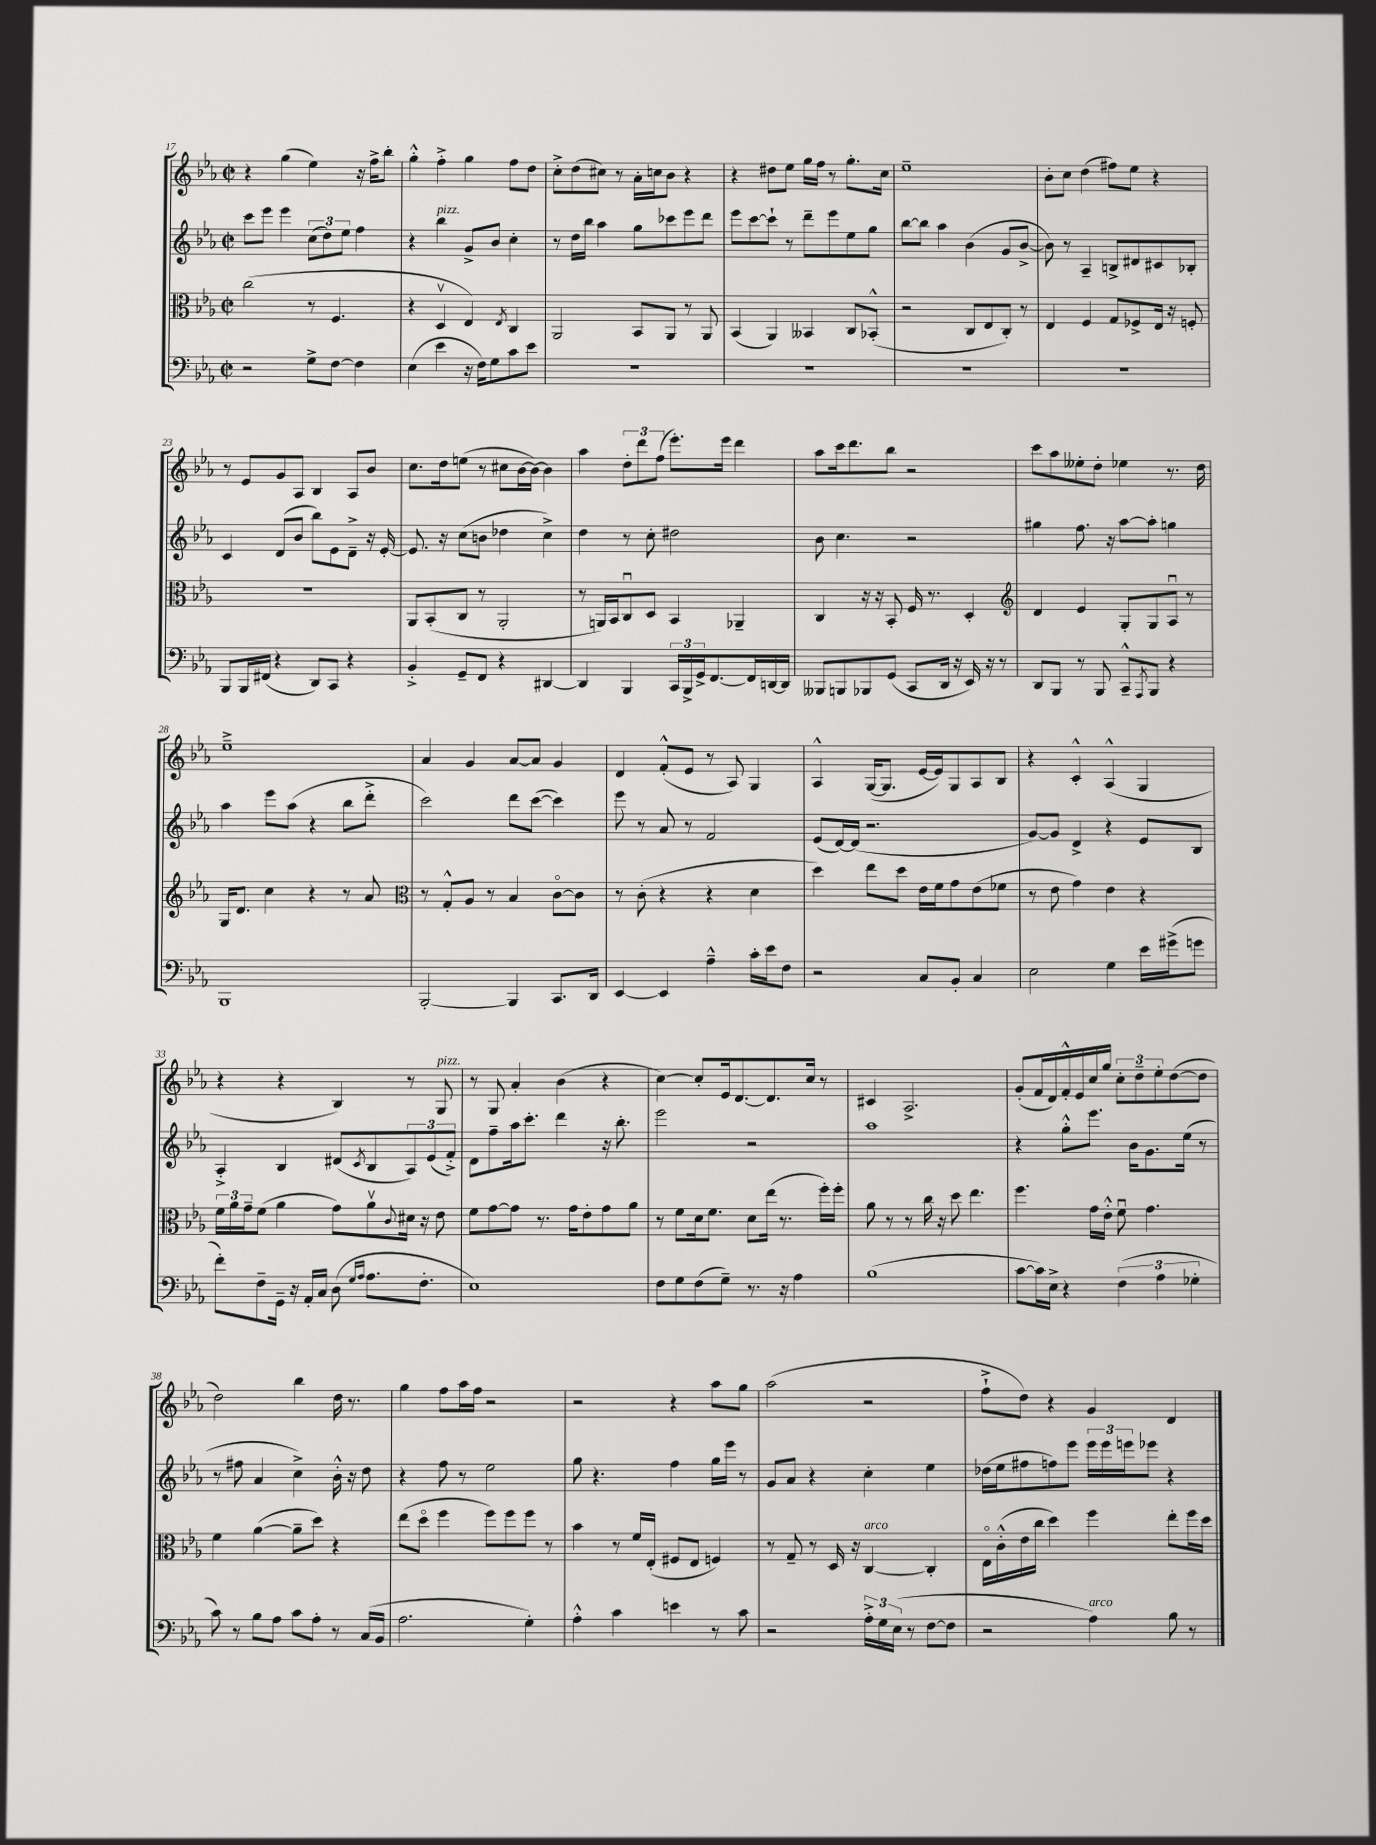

**kern	**kern	**kern	**kern
*part4	*part3	*part2	*part1
*staff4	*staff3	*staff2	*staff1
*clefF4	*clefC3	*clefG2	*clefG2
*k[b-e-a-]	*k[b-e-a-]	*k[b-e-a-]	*k[b-e-a-]
*M2/2	*M2/2	*M2/2	*M2/2
*met(c|)	*met(c|)	*met(c|)	*met(c|)
=17	=17	=17	=17
2r	(2cc\	8ccc\L	4r
.	.	8eee-\J	.
.	.	4eee-\	(4gg\
8G^\L	8r	(12cc\L	4ee-\)
.	.	12dd\)	.
[8F\J	4.F/	.	.
.	.	12ee-\J	.
4F\]	.	4ff\	16r
.	.	.	16ff^\KL
.	.	.	8bb-'\J
=18	=18	=18	=18
(4E-\	4r	4r	4gg'^^\
!	!	!LO:TX:a:i:t=pizz.	!
4e-\	4Dv/	4bb-\	4ff'^\
16r	4E-/)	8g^/L	4gg\
16F\KL)	.	.	.
8G\	.	8b-/J	.
.	8qE-/	.	.
8c\	4C/	4cc'\	8ff\L
8e-\J	.	.	8dd\J
=19	=19	=19	=19
1r	2AA-/	8r	8cc'^\L
.	.	16dd\LL	(8dd\
.	.	16bb-\JJ	.
.	.	4aa-\	8cc#X\J)
.	.	.	8r
.	8BB-/L	8gg\L	16a-'\LL
.	.	.	16ccn\J
.	8AA-/J	8ccc-X\	8b-\J
.	8r	8eee-\	4r
.	8AA-/	8ddd\J	.
=20	=20	=20	=20
1r	(4BB-/	8eee-\L	4r
.	.	[8ccc\	.
.	4AA-/)	8ccc`\J]	8dd#X\L
.	.	8r	8ee-\J
.	4BB--X/	8ddd~\L	16gg\LL
.	.	.	16ff\JJ
.	.	8eee-\	8r
.	8C/L	8ee-\	8.gg'\L
.	(8BB-X'^^/J	8gg\J	.
.	.	.	16cc\Jk
=21	=21	=21	=21
1r	2r	[8bb-\L	1ee-~
.	.	8bb-\J]	.
.	.	4aa-\	.
.	8C/L	(4b-\	.
.	8E-/	.	.
.	8C'/J)	8g/L	.
.	8r	[8b-^/J	.
=22	=22	=22	=22
1r	4E-/	8b-\])	8b-'\L
.	.	8r	8cc\J
.	4F/	4A-~/	(4dd\
.	8G/L	8Bn^/L	8ff#X\L)
.	8F-X^/	8d#X/	8ee-\J
.	16E-/Jk	8c#X/	4r
.	16r	.	.
.	8Fn'/	8B-X'/J	.
!!LO:LB:g=z
=23	=23	=23	=23
8BBB-/L	1r	4c/	8r
16BBB-/L	.	.	8e-/L
(16FF#X/JJ	.	.	.
4r	.	(8d/L	8g/
.	.	8b-/J	8A-/J
8DD/L)	.	8bb-\L)	4B-/
8CC/J	.	8e-\	.
4r	.	8d~^\J	8A-/L
.	.	16r	8b-/J
.	.	[16e-'/	.
=24	=24	=24	=24
4BB-'^/	8AA-/L	8.e-/]	8.cc\L
.	(8BB-'/	.	.
.	.	16r	16dd\k
8GG~/L	8C/J	(8cc\L	(8een\J
8FF/J	8r	8bn\J	8r
4r	2AA-'/	4dd-X\	8cc#X\L
.	.	.	[16b-\L
.	.	.	16b-\JJ_)
[4DD#X/	.	4cc^\)	4b-\]
=25	=25	=25	=25
4DD#/]	8r	4dd\	4aa-\
.	16AAn/LL)	.	.
.	16BB-/J	.	.
4BBB-/	8Cu/	8r	12dd'\L
.	.	.	12ddd\
.	8D/J	8cc'\	.
.	.	.	(12ff\J
24CC/LL	4BB-/	2dd#X\	8.eee-'\L)
24BBB-^/	.	.	.
24GG^/J	.	.	.
[8.FF/	.	.	.
.	.	.	16eee-\Jk
.	4AA-X~/	.	4ddd\
16FF/L]	.	.	.
[16DDn/	.	.	.
16DD/JJ]	.	.	.
=26	=26	=26	=26
8BBB--X/L	4C/	8b-\	8aa-\L
8BBBn/	.	4.cc\	16ccc\k
.	.	.	8.ddd\
8BBB-X/	16r	.	.
.	16r	.	.
(8GG/J	8BB-'/	.	8bb-\J
8CC/L	16F/	2r	2r
.	8.r	.	.
16DD/Jk	.	.	.
16r	.	.	.
16EE-/)	4D'/	.	.
16r	.	.	.
8r	.	.	.
=27	=27	=27	=27
*	*clefG2	*	*
8DD/L	4d/	4gg#X\	8ccc\L
8BBB-/J	.	.	8aa-\
8r	4e-/	8.ff\	8ee--X'\
8BBB-/	.	.	8dd'\J
.	.	16r	.
8CC~^^/L	8G'/L	[8aa-\L	4ee-X\
8qAAA-/	.	.	.
8BBB-/J	8G/	8aa-'\J]	.
4r	8A-u/J	4ggn\	8.r
.	8r	.	.
.	.	.	16dd\
!!LO:LB:g=z
=28	=28	=28	=28
1BBB-	16G/KL	4aa-\	1ee-~^
.	8.d/J	.	.
.	4cc\	8eee-\L	.
.	.	(8aa-\J	.
.	4r	4r	.
.	8r	8bb-\L	.
.	8a-/	8ddd'^\J	.
=29	=29	=29	=29
*	*clefC3	*	*
[2BBB-'/	8r	2ccc\)	4a-/
.	8G'^^/L	.	.
.	8A-/J	.	4g/
.	8r	.	.
4BBB-/]	4B-/	8ddd\L	[8a-/L
.	.	([8ccc\J	8a-/J]
8.CC/L	[8c\L	4ccc\])	4g/
.	8c\J]	.	.
16DD/Jk	.	.	.
=30	=30	=30	=30
[4EE-/	8r	8eee-\	4d/
.	(8c'\	8r	.
4EE-/]	4r	8a-/	(8f'^^/L
.	.	8r	8e-/J
4A-~^^\	4r	2f/	8r
.	.	.	8A-/)
16c'\LL	4d\	.	4G/
16e-\J	.	.	.
8F\J	.	.	.
=31	=31	=31	=31
2r	4dd\)	(8e-/L	4A-^^/
.	.	[16d/L)	.
.	.	(16d/JJ]	.
.	8ee-\L	2.r	([16G/KL
.	.	.	8.G/J]
.	8dd\J	.	.
8C/L	16e-\LL	.	[16e-/LL
.	16f\J	.	16e-/J])
8BB-'/J	8g\	.	8G/
4C/	(8e-\	.	8A-/
.	8f-X\J	.	8B-/J
=32	=32	=32	=32
2E-\	8r	[8g/L)	4r
.	8e-\	8g/J]	.
.	4g\)	4d^/	4c'^^/
4G\	4e-\	4r	(4A-^^/
16e-\LL	4r	8e-/L	4G/
(16g#X^\J	.	.	.
8gn\J	.	8B-/J	.
!!LO:LB:g=z
=33	=33	=33	=33
8f'\L)	24f\LL	4A-'^/	4r
.	24a-\	.	.
.	24g~\J	.	.
8F~\	(8f\J	.	.
16GG~\Jk	4a-\	4B-/	4r
16r	.	.	.
16AA-'/LL	.	.	.
16C/JJ	.	.	.
(8D\	8g\L)	(8d#X/L	4B-/)
16qqG/LL	.	.	.
16qqA-/JJ	.	8qc/	.
8.A-\L	8a-v\	8B-/	.
.	8qqc/	.	.
.	16d#X\Jk	12A-/)	8r
8.F'\J	16r	.	.
.	.	(12e-/	.
!	!	!	!LO:TX:a:i:t=pizz.
.	8e-\	.	8G/
.	.	12f'^/J)	.
=34	=34	=34	=34
1E-)	8f\L	8d\L	8r
.	[8g\	8ff~\	8G/
.	8g\J]	16aa-\k	4a-'/
.	.	8.ccc'\J	.
.	8.r	.	.
.	.	4ddd\	(4b-\
.	16g\KL	.	.
.	8e-'\	.	.
.	8g\	16r	4r
.	.	8.bb-'\	.
.	8a-\J	.	.
=35	=35	=35	=35
8F\L	8r	2eee-\	[4cc\)
8G\	8f\L	.	.
(8F\	16d\k	.	8cc'/L]
.	8.f\J	.	.
8G~\J)	.	.	16e-/k
.	.	.	[8.d/
8.r	8d\L	2r	.
.	(16ee-\Jk	.	8.d/]
16r	8.r	.	.
4A-\	.	.	.
.	.	.	16cc/Jk
.	16ff'\LL)	.	8r
.	16ff'\JJ	.	.
=36	=36	=36	=36
(1B-	8a-\	1aa-	4c#X/
.	8r	.	.
.	8r	.	2.A-^/
.	16cc\	.	.
.	16r	.	.
.	8dd\	.	.
.	4.ee-\	.	.
=37	=37	=37	=37
[8c\L	4.ff\	4r	(8g'/L
16c\L])	.	.	16f/L
16E-^\JJ	.	.	16d/)
4r	.	8gg'^^\L	16f'^^/
.	.	.	16e-/
.	16g\LL	8.eee-\J	16cc/
.	16e-'^^\JJ	.	16gg/JJ
(6F\	8fu\	.	12cc'\L
.	.	16b-\KL	.
.	.	.	12dd~\
.	4.g\	8.g\	.
6A-\	.	.	12ee-'\
.	.	.	([8dd\
.	.	(16ee-\Jk	.
6G-X'\	.	.	.
.	.	8r	8dd\J]
!!LO:LB:g=z
=38	=38	=38	=38
8c\)	4f\	8r	2dd\)
8r	.	8ff#X\	.
8B-\L	([4a-\	4a-/	.
8A-\J	.	.	.
8c\L	8a-~\L]	4cc^\)	4bb-\
8A-'\J	8dd\J)	.	.
8r	4r	16b-'^^\	16dd\
.	.	16r	8.r
(16C/LL	.	8dd\	.
16BB-/JJ	.	.	.
=39	=39	=39	=39
2.A-\	(8ee-\L	4r	4gg\
.	8dd\J	.	.
.	4ff\	8ff\	8ff\L
.	.	8r	16aa-\L
.	.	.	16ff\JJ
.	8ff\L)	2ee-\	2r
.	8ff\	.	.
4G'\)	8ff\J	.	.
.	8r	.	.
=40	=40	=40	=40
4A-'^^\	4b-\	8gg\	2r
.	.	4.r	.
4c\	8r	.	.
.	16f/LL	.	.
.	(16E-'/JJ	.	.
4en\	8F#X/L	4ff\	4r
.	8E-/J	.	.
8r	4Fn/)	16gg\LL	8aa-\L
.	.	16eee-\JJ	.
8c\	.	8r	8gg\J
=41	=41	=41	=41
2r	8r	8g/L	(2aa-\
.	8G~/	8a-/J	.
.	8r	4r	.
.	16D/	.	.
.	16r	.	.
!	!LO:TX:a:i:t=arco	!	!
24A-'^\LL	[4C/	4cc'\	2r
24G\	.	.	.
(24E-\JJ	.	.	.
8r	.	.	.
[8F\L	4C'/]	4ee-\	.
8F\J]	.	.	.
=42	=42	=42	=42
2r	16E-\LL	(16dd-X\LL	8ff`^\L
.	(16c'^^\	16ee-\J	.
.	16e-\	8ff#X\	8dd\J)
.	16cc\JJ	.	.
.	4dd\)	8ffn\)	4r
.	.	8eee-\J	.
!LO:TX:a:i:t=arco	!	!	!
4A-\)	4ff\	24eee-\LL	4g/
.	.	24eee-\	.
.	.	24eeen\J	.
.	.	8eee-X\J	.
8B-\	8ee-'\L	4r	4d/
8r	16ff\L	.	.
.	16dd\JJ	.	.
==	==	==	==
*-	*-	*-	*-
